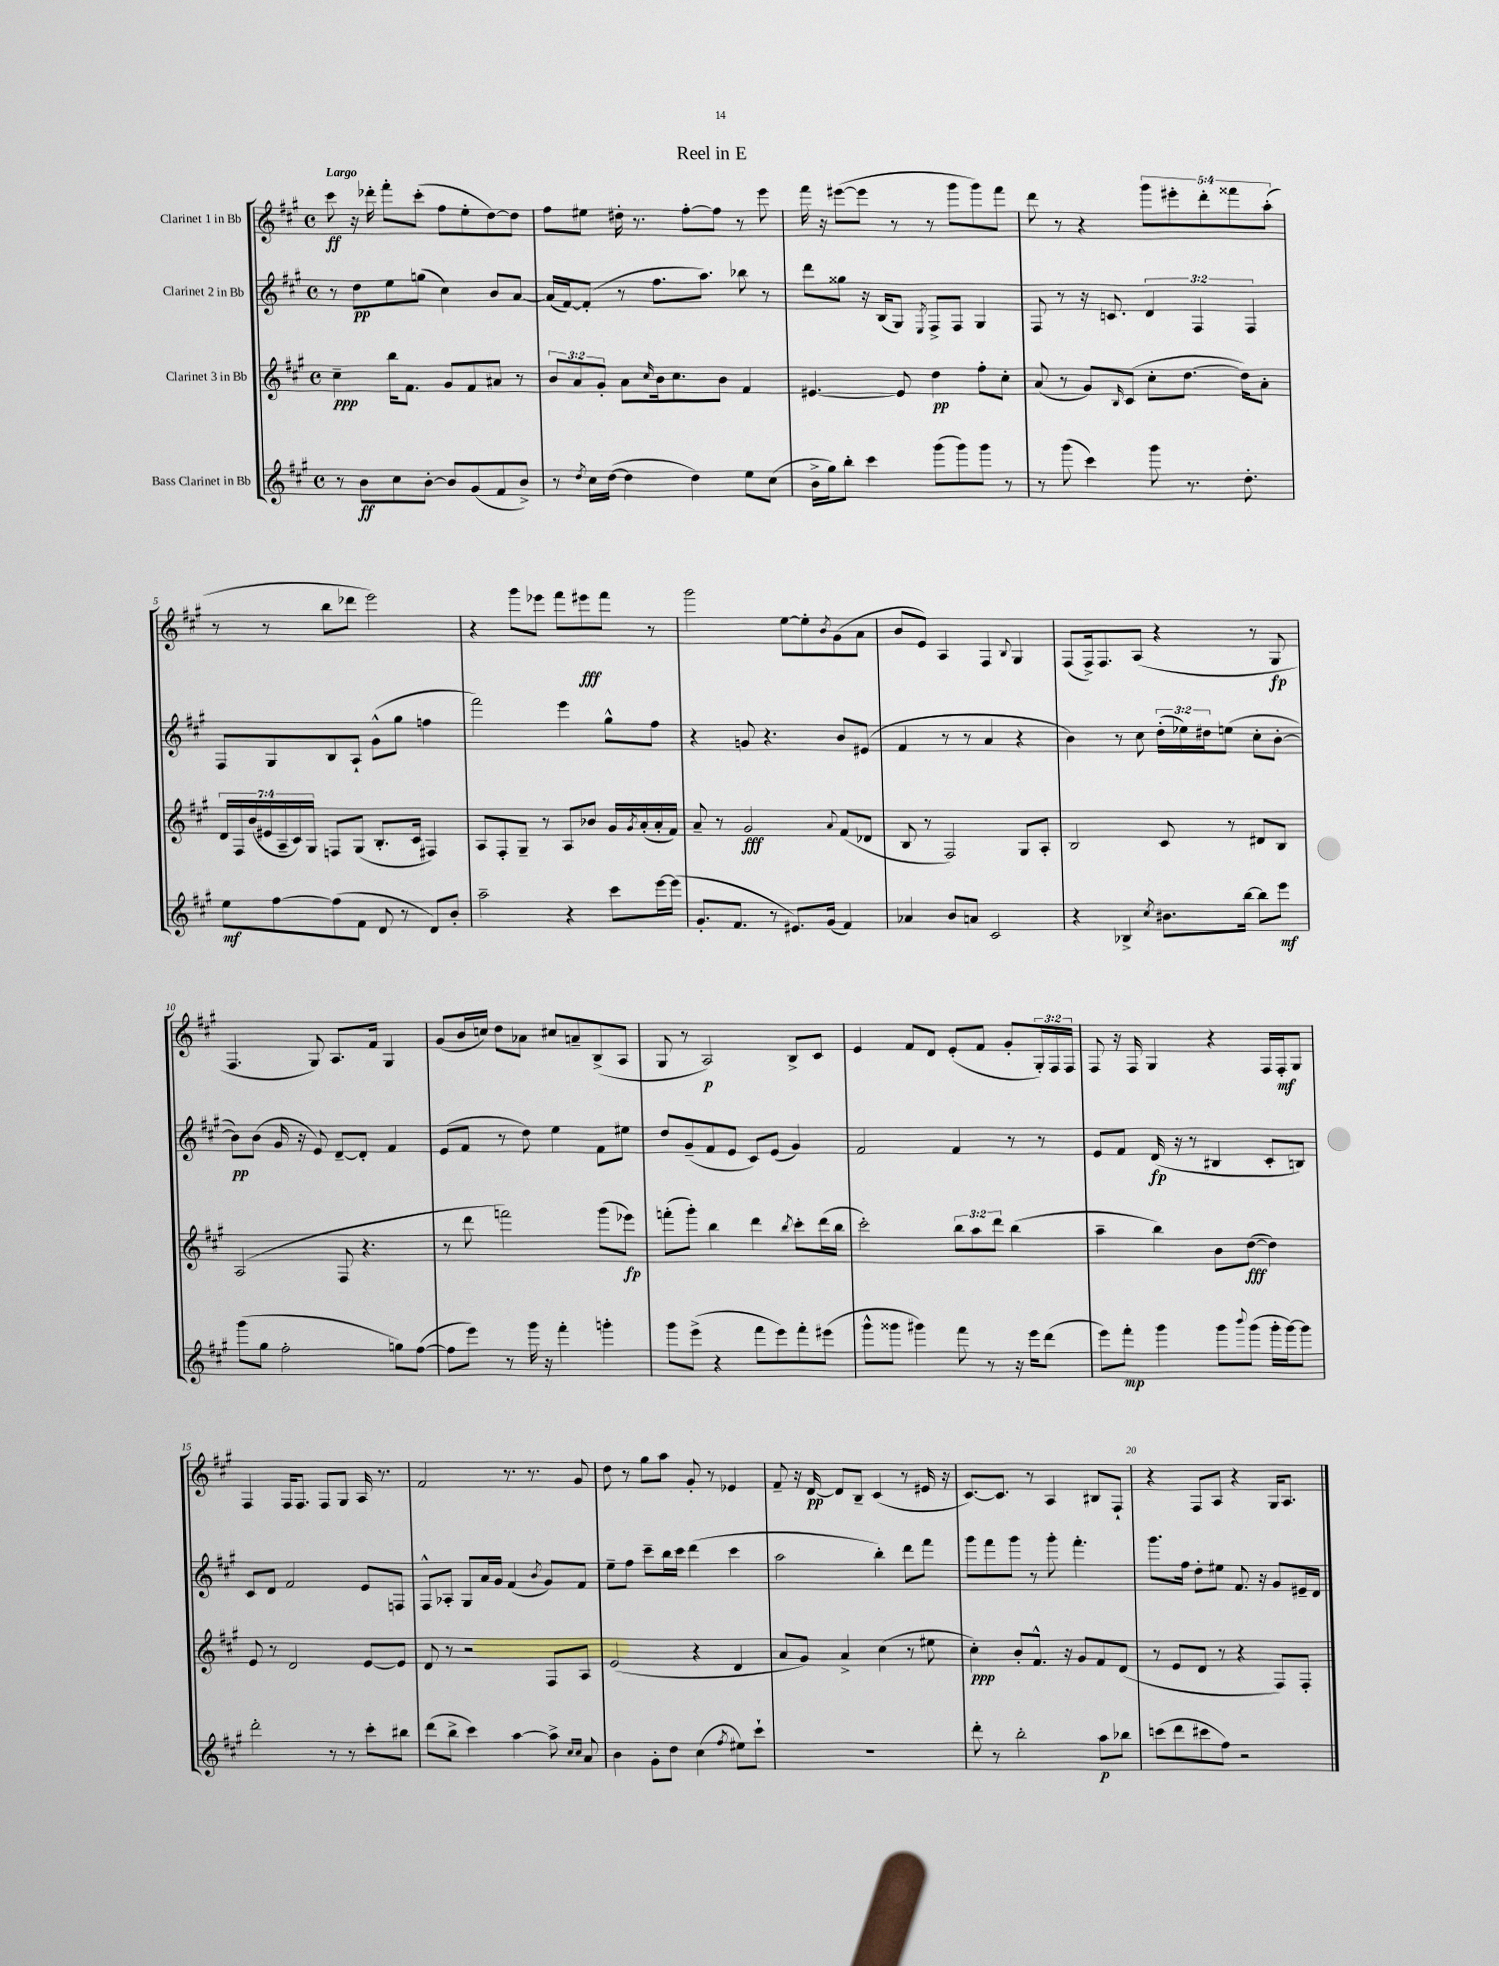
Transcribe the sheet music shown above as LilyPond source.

\header { title = "Reel in E" }
<<
\new StaffGroup <<
\new Staff = "s0" \with { instrumentName = "Clarinet 1 in Bb" } {
    \clef treble \key a \major \defaultTimeSignature \time 4/4 \override Staff.TupletNumber.text = #tuplet-number::calc-fraction-text \tempo "Largo"
    cis'''8\ff r16 des'''16-. fis'''8-. cis'''8-.( fis''8 e''8-. d''8~) d''8 |
    fis''8 eis''8 dis''16-. r8. fis''8~-. fis''8 r8 e'''8 |
    fis'''16 r16 eis'''8~( eis'''8 r8 r8 gis'''8 gis'''8) fis'''8 |
    d'''8 r8 r4 \tuplet 5/4 { gis'''8 eis'''8-. d'''8-. fisis'''8 a''8-.( } |
    r8 r8 b''8 des'''8 e'''2) |
    r4 gis'''8 ees'''8 fis'''8 eis'''8\fff fis'''8 r8 |
    gis'''2 e''8~ e''8-. \acciaccatura { b'8 } gis'8( a'8 |
    b'8 e'8) a4 fis4 \appoggiatura { b8 } gis4 |
    fis8( fis16->) fis8. a8( r4 r8 gis8\fp |
    fis4. gis8) a8. fis'16 gis4 |
    gis'8( b'16 c''16) d''8 aes'8 cis''8 a'8-- b8->( a8 |
    gis8 r8 a2\p) b8-> cis'8 |
    e'4 fis'8 d'8 e'8-.( fis'8 gis'8-. \tuplet 3/2 { gis16-.) fis16 fis16 } |
    fis8 r16 fis16 gis4 r4 fis16 fis16-.\mf gis8 |
    fis4 fis16 fis8. fis8 gis8 a16 r8. |
    fis'2 r8. r8. gis'8 |
    d''8 r8 gis''8 a''8 gis'8-. r8 ees'4 |
    fis'8-- r16 d'16~\pp d'8 b8-- cis'4( r8 eis'16 r16 |
    cis'8.~) cis'8. r8 a4 bis8 fis8-! |
    r4 fis8 a8 r4 gis16 a8. \bar "|." |
}
\new Staff = "s1" \with { instrumentName = "Clarinet 2 in Bb" } {
    \clef treble \key a \major \defaultTimeSignature \time 4/4 \override Staff.TupletNumber.text = #tuplet-number::calc-fraction-text
    r8 d''8\pp e''8 g''8( cis''4) b'8 a'8~ |
    a'16( fis'16~) fis'8-.( r8 fis''8. a''8.) bes''8 r8 |
    d'''8 gisis''8 r16 b16( gis8) \acciaccatura { e8 } fis8-> fis8 gis4 |
    fis8 r8 r16 c'8. \tuplet 3/2 { d'4 fis4 fis4 } |
    fis8 gis8 b8 a8-! gis'8-^( gis''8 f''4 |
    fis'''2) e'''4 gis''8-^ fis''8 |
    r4 g'8 r4. b'8 eis'8( |
    fis'4 r8 r8 a'4 r4 |
    b'4) r8 cis''8 \tuplet 3/2 { d''16-.( ees''16) dis''16 } e''8( cis''8-. b'8~-. |
    b'8\pp) b'8( gis'16 r16 e'8) d'8~-- d'8-. fis'4 |
    e'8( fis'8 r8 d''8) e''4 fis'8 eis''8 |
    d''8 gis'8--( fis'8 e'8 cis'8) e'8( gis'4) |
    fis'2 fis'4 r8 r8 |
    e'8 fis'8 d'16\fp( r16 r8 bis4 cis'8-. b8) |
    cis'8 d'8 fis'2 e'8 f8 |
    fis8-^ aes8-. gis8 a'16 gis'16 fis'4( \acciaccatura { b'8 } gis'8) fis'8 |
    e''8-- fis''8 cis'''8-- b''16 cis'''16 d'''4( cis'''4 |
    a''2 b''4-.) d'''8 fis'''8 |
    gis'''8 fis'''8 gis'''8 r8 gis'''8-. fis'''4.-. |
    gis'''8. fis''16 d''8-. eis''8 fis'8. r16 gis'8 eis'16-- d'16 \bar "|." |
}
\new Staff = "s2" \with { instrumentName = "Clarinet 3 in Bb" } {
    \clef treble \key a \major \defaultTimeSignature \time 4/4 \override Staff.TupletNumber.text = #tuplet-number::calc-fraction-text
    cis''4--\ppp b''16 fis'8. gis'8 fis'8 ais'8 r8 |
    \tuplet 3/2 { b'8 a'8 gis'8-. } a'8 \grace { cis''16 } b'16 cis''8. b'8 fis'4 |
    eis'4.~ eis'8 d''4\pp fis''8-. cis''8-. |
    a'8( r8 gis'8) \grace { b16 } cis'8( cis''8-. d''8.~ d''16) a'8-. |
    \tuplet 7/4 { d'16 fis16 b'16( eis'16 a16-- cis'16) gis16 } f8 gis8( b8.-. cis'16 fis4) |
    a8 fis8-. gis8-- r8 a8 bes'8 gis'16 \acciaccatura { gis'8 } a'16-.( a'16-. fis'16) |
    a'8-- r8 gis'2\fff \appoggiatura { a'8 } fis'8( des'8 |
    b8 r8 fis2) gis8 a8-. |
    b2 cis'8 r8 dis'8 b8 |
    a2( fis8 r4. |
    r8 d'''8 f'''2) gis'''8( ees'''8\fp) |
    f'''8-.( gis'''8-.) b''4 d'''4 \acciaccatura { b''8 } cis'''8-. d'''16( b''16 |
    cis'''2-.) \tuplet 3/2 { b''8 a''8 d'''8 } b''4( |
    a''4-- b''4) b'8 d''8~\fff( d''4) |
    e'8 r8 d'2 e'8~ e'8 |
    d'8 r8 r2 fis8 a8 |
    e'2( r4 d'4 |
    a'8 gis'8) a'4-> cis''4( r8 eis''8 |
    cis''4-.\ppp) b'8-. fis'8.-^ r16 gis'8 fis'8 d'8( |
    r8 e'8 d'8 r8 r4 fis8) fis8-. \bar "|." |
}
\new Staff = "s3" \with { instrumentName = "Bass Clarinet in Bb" } {
    \clef treble \key a \major \defaultTimeSignature \time 4/4
    r8 b'8\ff cis''8 b'8~-. b'8 gis'8( fis'8 b'8->) |
    r8 \acciaccatura { d''8 } cis''16 d''16~( d''4 d''4) e''8 cis''8( |
    b'16-> gis''16) b''8-. cis'''4 gis'''8( gis'''8) gis'''8 r8 |
    r8 gis'''8( cis'''4) gis'''8 r8. d''8.-. |
    e''8\mf fis''8~ fis''8( fis'8 d'8 r8 d'8) b'8-. |
    a''2-- r4 cis'''8 e'''16~ e'''16( |
    gis'8.-. fis'8. r8 eis'8.) gis'16( fis'4) |
    aes'4 b'8 a'8 cis'2 |
    r4 bes4-> \acciaccatura { cis''8 } bis'8. b''16~ b''8 e'''8\mf |
    gis'''8( gis''8 fis''2-. g''8) fis''8~( |
    fis''8 e'''8) r8 gis'''16 r16 fis'''4-. g'''4-. |
    gis'''8 e'''8->( r4 fis'''8 e'''8) fis'''8-. eis'''8( |
    gis'''8-^ gisis'''8 gis'''4) fis'''8 r8 r16 e'''16 d'''8( |
    e'''8) fis'''8-.\mp gis'''4 gis'''8 \appoggiatura { b'''8 } gis'''8( gis'''16-. gis'''16~) gis'''8 |
    d'''2-. r8 r8 cis'''8-. bis''8 |
    d'''8( b''8-> cis'''4) a''4~ a''8-> \grace { cis''16 cis''16 } a'8 |
    b'4 gis'8-. d''8 cis''4( \acciaccatura { fis''8 } eis''8) cis'''8-! |
    R1 |
    d'''8-. r8 b''2-. a''8\p bes''8 |
    c'''8( d'''8 cis'''8 fis''8) r2 \bar "|." |
}
>>
>>
\layout { \context { \Score \override BarNumber.break-visibility = ##(#f #t #t) barNumberVisibility = #(every-nth-bar-number-visible 5) } }
